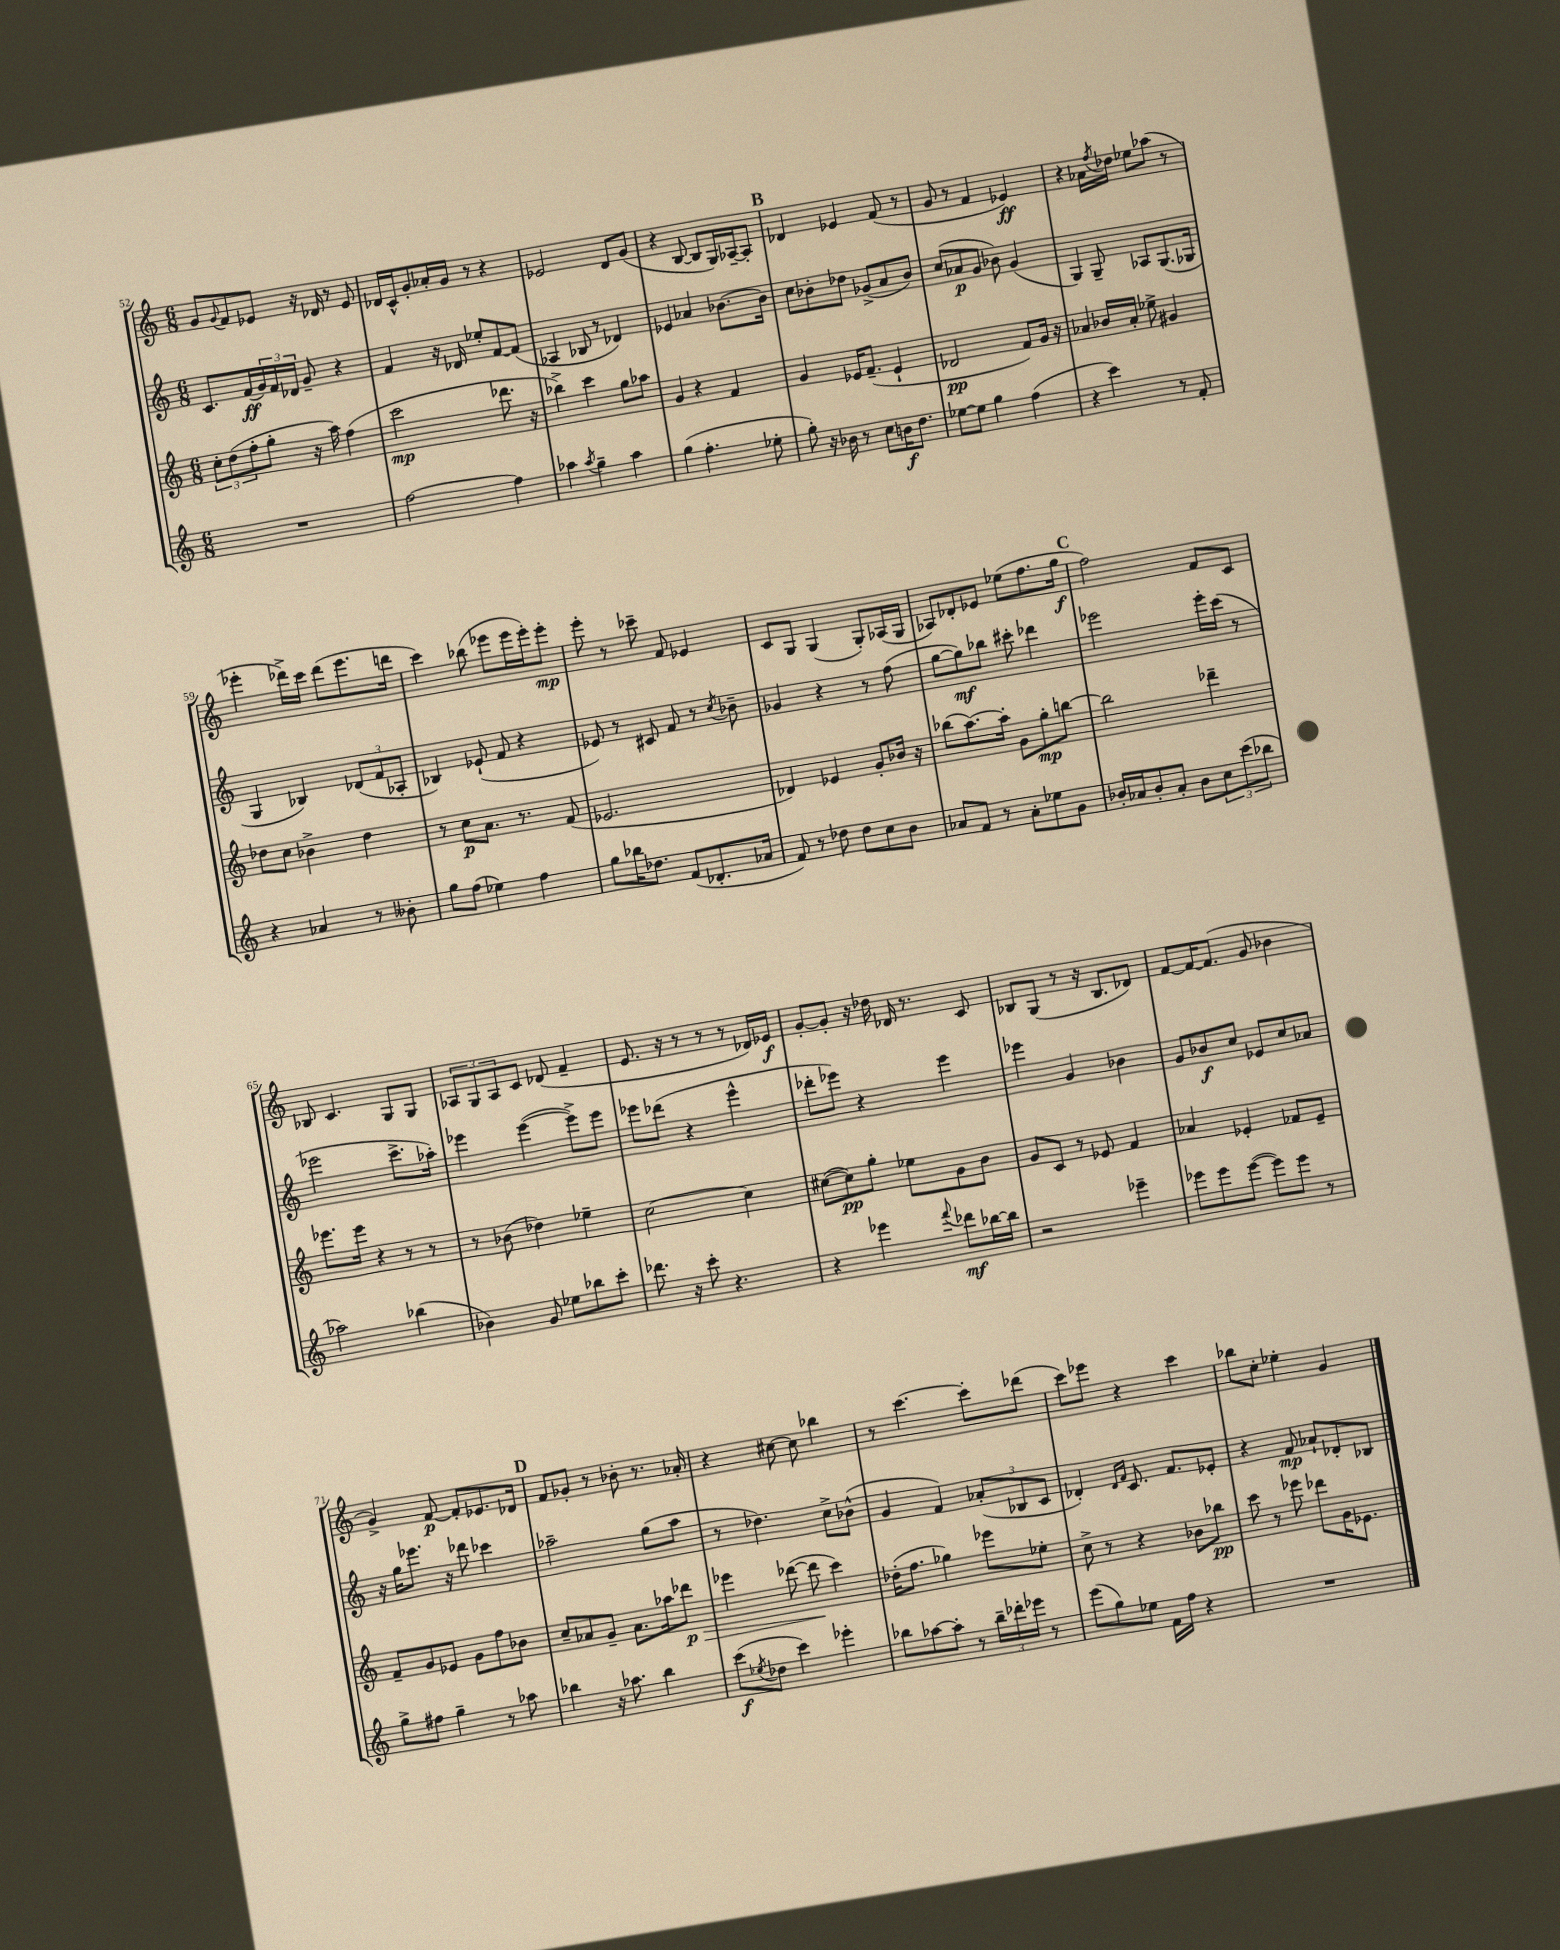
<<
\new StaffGroup <<
\new Staff = "s0" {
    \clef treble \key c \major \numericTimeSignature \time 6/8
    g'8 \appoggiatura { g'8 } f'8 ees'8 r16 des'16 r8 ees'8 |
    des'16 c'16-^ g'8-. aes'16-. g'16 r8 r4 |
    ees'2 d'8 g'8( |
    r4 b8~ b8 g16) aes16~-- aes8-. |
    \mark \markup { \bold "B" } des'4 ees'4 f'8( r8 |
    g'8 r8 f'4 ees'4\ff) |
    r4 aes'16 \acciaccatura { f''8 } des''16 ees''8 aes''8( r8 |
    ees'''4-. des'''16->) c'''16 des'''8( ees'''8. d'''16 |
    c'''4) bes''8( ees'''8 ees'''16 ees'''16-.) ees'''8-.\mp |
    e'''8-. r8 ces'''8-- f'8 ees'4 |
    c'8 g8 g4( g8-.) aes16( g16 |
    aes8) des'8-. ees'8 ees''8( f''8. g''16\f |
    \mark \markup { \bold "C" } f''2) f'8 c'8 |
    bes8 c'4. g8 g8 |
    \tuplet 3/2 { aes8 g8 aes8 } c'8 des'8( f'4-- |
    e'8. r16 r8 r8 r8 des'16) ees'16\f |
    g'8~-. g'8-. r16 des''16 des'16 r8. c'8 |
    bes8 g8( r8 r16 bes8. des'8) |
    f'8~ f'16~ f'8.( g'8 bes'4 |
    g'4->) f'8~\p f'8-. ees'8. des'16 |
    \mark \markup { \bold "D" } f'8 ges'8-. r8 bes'8-. r8. aes'16-. |
    r4 cis''8~ cis''8 bes''4 |
    r8 c'''4.~ c'''8-. des'''8( |
    c'''8) ees'''8 r4 c'''4 |
    bes''8 c''8-. ees''4-. g'4 \bar "|." |
}
\new Staff = "s1" {
    \clef treble \key c \major \numericTimeSignature \time 6/8
    c'8. f'16\ff( \tuplet 3/2 { g'16) f'16 des'16 } g'8-- r4 |
    f'4 r16 des'16 ees''8-. f'8~ f'8( |
    aes4 bes8 r8 des'4) |
    ees'4 aes'4 bes'8.~ bes'16 |
    \mark \markup { \bold "B" } c''8 bes'8-. des''8 ges'8->( a'8 bes'8) |
    c''8( aes'8\p g'8 bes'8) g'4( |
    g4) g8-- aes8 g8.( ges16 |
    g4 bes4) \tuplet 3/2 { des'8( f'8 aes8-. } |
    bes4) ees'8-!( f'8 r4 |
    ees'8) r8 cis'8 f'8 r8 \acciaccatura { c''8 } bes'8-- |
    ges'4 r4 r8 f''8( |
    g''8~ g''8\mf) bes''8 cis'''8-. des'''4 |
    \mark \markup { \bold "C" } ees'''2 ees'''16-. c'''16( r8 |
    ees'''2 c'''8.-> aes''16-.) |
    ees'''4 ees'''4~( ees'''8->) ees'''8 |
    ees'''8 des'''8( r4 ees'''4-^ |
    des'''8-. ees'''8) r4 ees'''4 |
    ees'''4 g'4 bes'4 |
    g'8 bes'8\f c''8 ees'8 c''8 aes'8 |
    r16 g''16 ees'''8. r16 des'''8 ces'''4 |
    \mark \markup { \bold "D" } aes''2-- g''8( aes''8 |
    r8 des''4.) c''8-> bes'8-^( |
    g'4 f'4) \tuplet 3/2 { aes'8-.( bes8 c'8 } |
    des'4-.) \grace { des'16 f'16 } c'8. f'8. ees'8-. |
    r4 f'8\mp aes'8-! des'8-. bes8 \bar "|." |
}
\new Staff = "s2" {
    \clef treble \key c \major \numericTimeSignature \time 6/8
    \tuplet 3/2 { c''8-. d''8( f''8-. } g''8-. r16 a''16) f''4( |
    c'''2\mp des'''8. r16 |
    bes''4->) c'''4 g''8 aes''8 |
    g'4 r4 f'4 |
    \mark \markup { \bold "B" } g'4 ees'16 f'8.--( ees'4-! |
    des'2\pp f'8) g'16 r16 |
    aes'4 bes'16 aes'16-. ees''8-> gis'4 |
    des''8 c''8 bes'4-> des''4 |
    r8 c''8\p a'8. r8. f'8( |
    ees'2. |
    des'4) ees'4 g'8-. bes'16 r16 |
    bes''8( a''8.~) a''16-. g'8 g''8-.\mp b''8~ |
    \mark \markup { \bold "C" } b''2 des'''4-- |
    ees'''8. ees'''16 r4 r8 r8 |
    r8 bes'8( des''4) ees''4-- |
    c''2~ c''4 |
    cis''8~( cis''8\pp) g''8-. ees''8 g'8 b'8 |
    g'8 c'8 r8 ees'8 f'4 |
    aes'4 ees'4-. fes'8 ees'8-- |
    f'8-- g'8 ees'8 g'8 f''8 bes'8 |
    \mark \markup { \bold "D" } c''8-- aes'8 g'8-- aes'8. aes''16 des'''8\p\> |
    ees'''4 des'''8~( des'''8\! c'''4) |
    des''16-.( f''8. ges''4) ees'''8 ees''8-. |
    c''8-> r8 r4 bes'8 bes''8\pp |
    c'''8 r8 ees'''8 des'''8 g'16 ees'8. \bar "|." |
}
\new Staff = "s3" {
    \clef treble \key c \major \numericTimeSignature \time 6/8
    R2. |
    f''2~ f''4 |
    aes''4 \acciaccatura { aes''8 } g''4-- aes''4 |
    g''4( f''4.-. ees''8-. |
    \mark \markup { \bold "B" } g''8-.) r16 bes'16 r8 c''8 b'16\f d''8. |
    ees''8~ ees''8 g''4 f''4( |
    r4 c'''4) r8 f'8-. |
    r4 aes'4 r8 beses'8-. |
    g''8 f''8( ees''4) f''4 |
    g''8 bes''16 des''8. f'8( des'8.-. aes'16 |
    f'8) r8 des''8 des''8 c''8 b'8 |
    aes'8 f'8 r8 aes'8-. ees''8 g'8 |
    \mark \markup { \bold "C" } bes'16-. aes'16 bes'8-. aes'8-. bes'8 \tuplet 3/2 { c''8 c'''8( bes''8 } |
    aes''2) bes''4( |
    bes'4) g'8 ees''8 bes''8 c'''8-. |
    des'''8. r16 c'''8-. r4. |
    r4 ees'''4 \appoggiatura { f'''8 } des'''8\mf bes''16~ bes''16 |
    r2 ees'''4-- |
    ees'''8 ees'''8 ees'''8~( ees'''8) ees'''8 r8 |
    g''8-> fis''8 g''4-- r8 aes''8 |
    \mark \markup { \bold "D" } bes''4 r16 aes''8. bes''4 |
    c'''8\f( \acciaccatura { ees''8 } des''8 c'''4) ees'''4-. |
    bes''8 aes''8~ aes''8-. r8 \tuplet 3/2 { bes''16-- des'''16-. ees'''16 } r8 |
    e'''8( g''8) ees''8 f'16 f''16 r4 |
    R2. \bar "|." |
}
>>
>>
\layout { \context { \Score currentBarNumber = #52 } }
